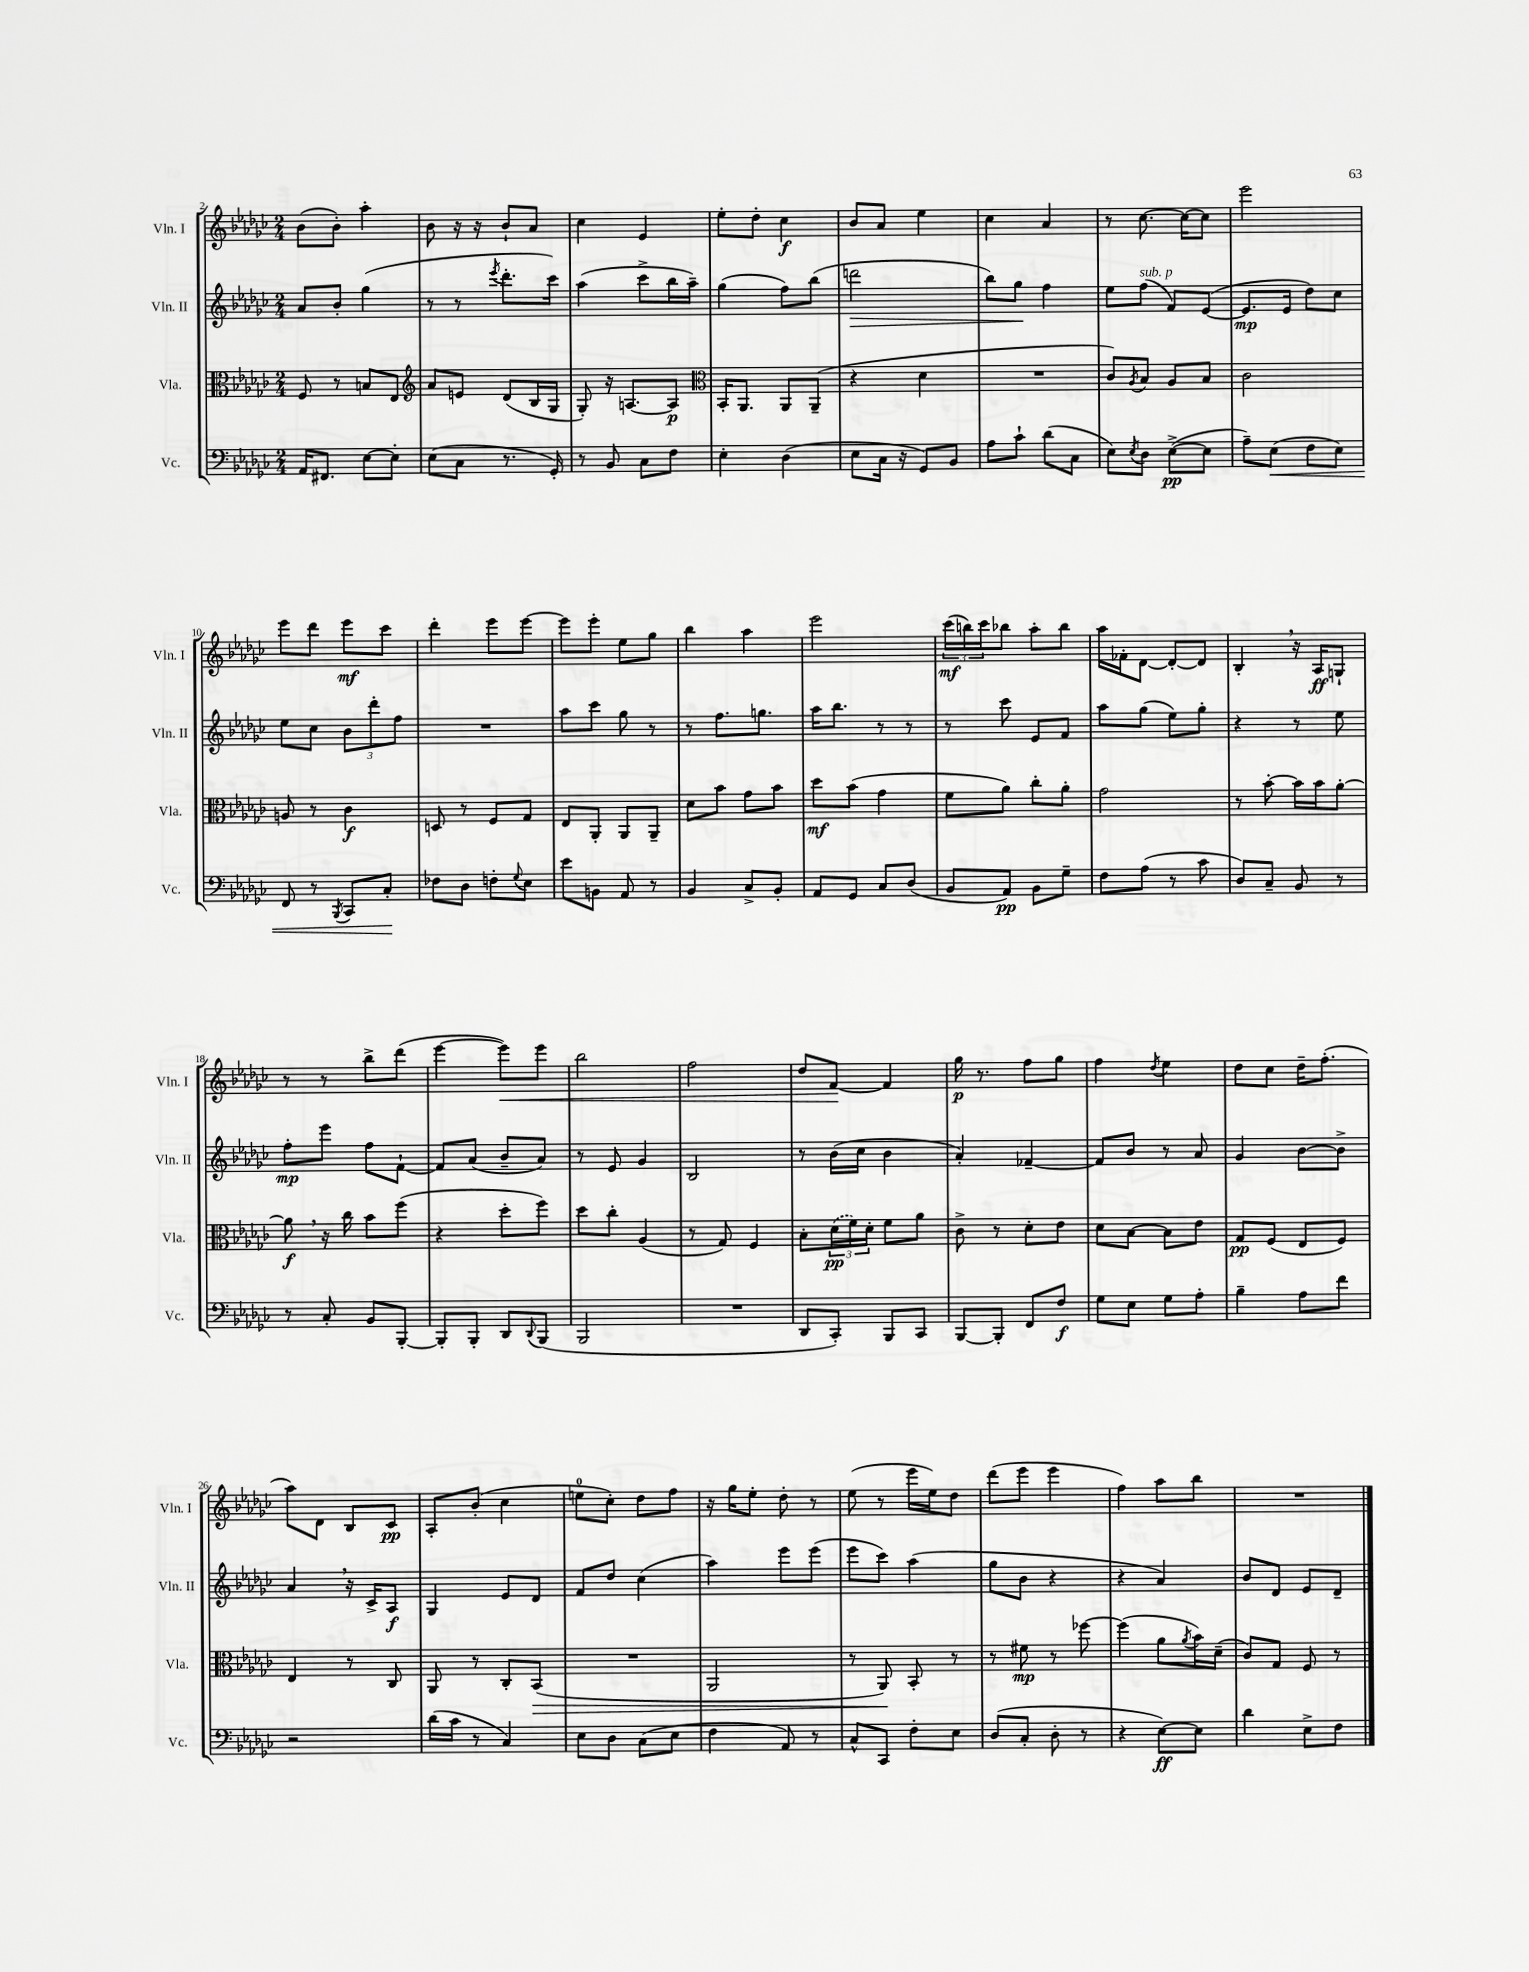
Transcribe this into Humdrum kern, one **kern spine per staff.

**kern	**kern	**kern	**kern
*staff4	*staff3	*staff2	*staff1
*clefF4	*clefC3	*clefG2	*clefG2
*k[b-e-a-d-g-c-]	*k[b-e-a-d-g-c-]	*k[b-e-a-d-g-c-]	*k[b-e-a-d-g-c-]
*M2/4	*M2/4	*M2/4	*M2/4
16AA-	8F	8a-	(8b-
8.FF#	.	.	.
.	8r	8b-'	8b-')
[8E-	8B	(4gg-	4aa-'
8E-']	8E-	.	.
=	=	=	=
*	*clefG2	*	*
(8E-	8a-	8r	8b-
8C-	8e	8r	16r
.	.	.	16r
.	.	8qeee-	.
8.r	(8d-	8.ddd-'	8b-`
.	16B-	.	8a-
16GG-')	16G-	16ccc-)	.
=	=	=	=
8r	8G-')	(4aa-	4cc-
8BB-	16r	.	.
.	[8.A	.	.
8C-	.	8ccc-^	4e-
8F	8A]	16bb-	.
.	.	16aa-~)	.
=	=	=	=
*	*clefC3	*	*
4E-'	16BB-'	(4gg-	8ee-'
.	8.AA-	.	.
.	.	.	8dd-'
(4D-	8AA-	8ff)	4cc-
.	(8AA-~	(8bb-	.
=	=	=	=
8E-	4r	2ddd	8b-
16C-	.	.	8a-
16r	.	.	.
8GG-)	4d-	.	4ee-
8BB-	.	.	.
=	=	=	=
8A-	2r	8bb-)	4cc-
8c-`	.	8gg-	.
(8d-	.	4ff	4a-
8C-	.	.	.
=	=	=	=
8E-)	8c-)	8ee-	8r
8qE-	8qA-	.	.
8D-	8B-	(8ff	[8.cc-
([8E-^	8A-	8f)	.
.	.	.	16cc-_
8E-]	8B-	([8e-	8cc-]
=	=	=	=
8A-~)	2c-	8.e-]	2eee-
(8E-	.	.	.
.	.	16e-	.
8F	.	8dd-)	.
8E-)	.	8cc-	.
=	=	=	=
8FF	8A	8ee-	8eee-
8r	8r	8cc-	8ddd-
8qBBB-	.	.	.
8CC-	4c-	12b-	8eee-
.	.	12ddd-'	.
8C-'	.	.	8ccc-
.	.	12ff	.
=	=	=	=
8F-	8D	2r	4ddd-'
8D-	8r	.	.
8F'	8F	.	8eee-
8qqG-	.	.	.
8E-	8G-	.	[8eee-
=	=	=	=
8e-	8E-	8aa-	8eee-]
8BB	8AA-'	8ccc-	8eee-'
8AA-	8AA-	8gg-	8ee-
8r	8AA-~	8r	8gg-
=	=	=	=
4BB-	8d-	8r	4bb-
.	8b-	8.ff	.
8C-^	8g-	.	4aa-
.	.	8.gg	.
8BB-'	8b-	.	.
=	=	=	=
8AA-	8dd-	16aa-	2eee-
.	.	8.bb-	.
8GG-	(8b-	.	.
8C-	4g-	8r	.
(8D-	.	8r	.
=	=	=	=
8BB-	8f	8r	(24ccc-
.	.	.	24bb)
.	.	.	24ccc-
8AA-)	8a-)	8ccc-	8bb-
8BB-	8cc-'	8e-	8aa-'
8G-~	8a-'	8f	8bb-
=	=	=	=
8F	2g-	8aa-	16aa-
.	.	.	16f-'
(8A-	.	(8gg-	[8d-
8r	.	8ee-)	8d-'_
8c-	.	8gg-'	8d-]
=	=	=	=
8D-)	8r	4r	4B-'
8C-~	[8b-'	.	.
8BB-	16b-]	8r	16r
.	16b-	.	16A-
8r	[8a-'	8ee-	8G`
=	=	=	=
8r	8a-]	8ff'	8r
8C-'	16r	8eee-	8r
.	16cc-	.	.
8BB-	8b-	8ff	8bb-^
[8BBB-'	(8ff	[8f`	(8ddd-
=	=	=	=
8BBB-']	4r	8f]	[4eee-
8BBB-'	.	(8a-	.
8DD-	8dd-'	8b-~	8eee-])
8qqDD-	.	.	.
(8BBB-	8ff)	8a-)	8eee-
=	=	=	=
2BBB-	8dd-	8r	2bb-
.	8cc-'	8e-	.
.	(4A-	4g-	.
=	=	=	=
2r	8r	2B-	2ff
.	8G-)	.	.
.	4F	.	.
=	=	=	=
8DD-	8B-'	8r	8dd-
8CC-')	(24d-	(16b-	[8f
.	24f)	.	.
.	.	16cc-	.
.	24d-'	.	.
8BBB-	8f	4b-	4f]
8CC-	8a-	.	.
=	=	=	=
[8BBB-	8c-^	4a-')	16gg-
.	.	.	8.r
8BBB-']	8r	.	.
8FF	8d-'	[4f-~	8ff
8F	8e-	.	8gg-
=	=	=	=
8G-	8d-	8f-]	4ff
8E-	[8B-	8b-	.
.	.	.	8qdd-
8G-	8B-]	8r	4ee-
8A-'	8e-	8a-	.
=	=	=	=
4B-~	8G-	4g-	8dd-
.	(8F	.	8cc-
8A-	8E-	[8b-	16dd-~
.	.	.	(8.ff'
8f	8F)	8b-^]	.
=	=	=	=
2r	4E-	4a-	8aa-)
.	.	.	8d-
.	8r	16r	8B-
.	.	16c-^	.
.	8C-	8A-	8c-
=	=	=	=
(16d-	8AA-	4G-	8A-'
16c-	.	.	.
8r	8r	.	(8b-'
4C-)	8C-'	8e-	4cc-
.	(8BB-	8d-	.
=	=	=	=
8E-	2r	8f	8ee
8D-	.	8dd-	8cc-')
(8C-	.	(4cc-	8dd-
8E-	.	.	8ff
=	=	=	=
4F	2AA-	4aa-)	16r
.	.	.	16gg-
.	.	.	8ee-'
8AA-)	.	8eee-	8dd-'
8r	.	(8eee-	8r
=	=	=	=
8C-^^	8r	8eee-	(8ee-
8CC-	8AA-)	8ccc-)	8r
8F'	8BB-'	(4aa-	16eee-
.	.	.	16ee-)
8E-	8r	.	8dd-
=	=	=	=
(8D-	8r	8gg-	(8ddd-
8C-'	8f#	8b-	8eee-
8D-'	8r	4r	4eee-
8r	[8ff-	.	.
=	=	=	=
4r	(4ff-]	4r	4ff)
[8E-)	8a-	4a-)	8aa-
.	8qa-	.	.
8E-]	16b-)	.	8bb-
.	(16d-~	.	.
=	=	=	=
4d-	8c-)	8b-	2r
.	8G-	8d-	.
8E-^	8F	8e-	.
8F	8r	8d-~	.
==	==	==	==
*-	*-	*-	*-
